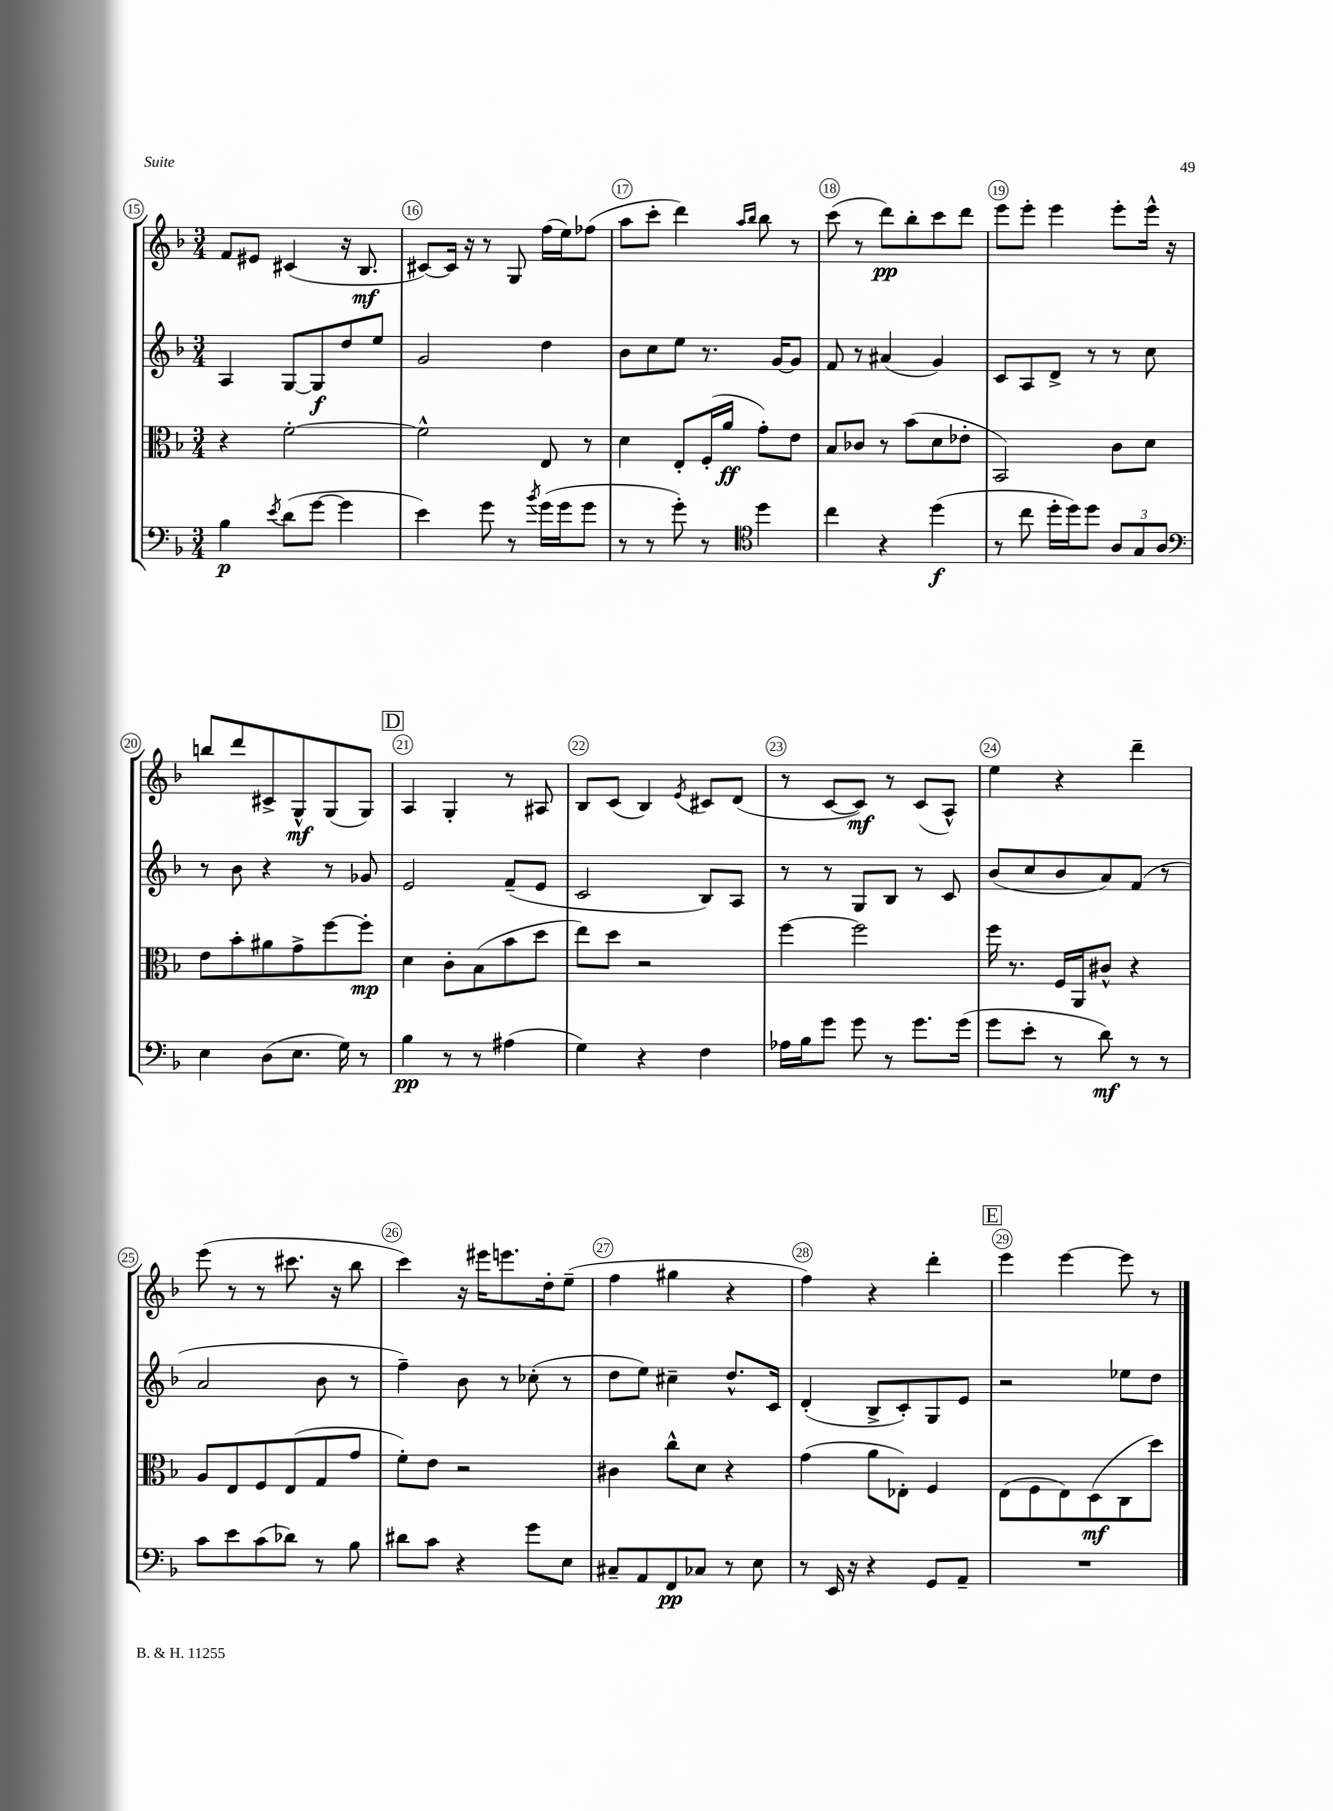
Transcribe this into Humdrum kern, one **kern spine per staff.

**kern	**kern	**kern	**kern
*staff4	*staff3	*staff2	*staff1
*clefF4	*clefC3	*clefG2	*clefG2
*k[b-]	*k[b-]	*k[b-]	*k[b-]
*M3/4	*M3/4	*M3/4	*M3/4
4B-	4r	4A	8f
.	.	.	8e#
8qe	.	.	.
(8d	[2f'	[8G	(4c#
[8g	.	8G]	.
4g]	.	8dd	16r
.	.	.	8.B-
.	.	8ee	.
=	=	=	=
4e)	2f^^]	2g	[8c#)
.	.	.	16c#]
.	.	.	16r
8g	.	.	8r
8r	.	.	8G
8qb-	.	.	.
(16g	8E	4dd	(16ff
16g	.	.	16ee)
8g	8r	.	(8ff-
=	=	=	=
8r	4d	8b-	8aa
8r	.	8cc	8ccc'
8g')	8E'	8ee	4ddd)
8r	(16F'	8.r	.
.	16a	.	.
*clefC4	*	*	*
.	.	.	16qqaa
.	.	.	16qqbb-
4dd	8g')	.	8bb-
.	.	[16g	.
.	8e	8g]	8r
=	=	=	=
4cc	8B-	8f	(8ccc
.	8c-	8r	8r
4r	8r	(4a#	8ddd)
.	(8b-	.	8bb-'
(4dd	8d	4g)	8ccc
.	8e-'	.	8ddd
=	=	=	=
8r	2BB-)	8c	8eee
8cc	.	8A	8eee'
16dd'	.	8d^	4eee
16dd)	.	.	.
8dd	.	8r	.
12A	8c	8r	8eee'
12G	.	.	.
.	8d	8cc	16eee^^
12A	.	.	.
.	.	.	16r
=	=	=	=
*clefF4	*	*	*
4E	8e	8r	8bb
.	8b-'	8b-	8ddd
(8D	8a#	4r	8c#^
8.E	8g^	.	8G^^
.	[8ff	8r	(8G
16G)	.	.	.
8r	8ff']	8g-	8G)
=	=	=	=
4B-	4d	2e	4A
8r	8c'	.	4G'
8r	(8B-	.	.
(4A#	8b-	(8f~	8r
.	8dd	8e	8A#
=	=	=	=
4G)	8ee)	2c	8B-
.	8dd	.	(8c
4r	2r	.	4B-)
.	.	.	8qe
4F	.	8B-)	8c#
.	.	8A	(8d
=	=	=	=
16A-	[4ff	8r	8r
16B-	.	.	.
8g	.	8r	[8c
8g	2ff]	8G	8c])
8r	.	8B-	8r
8.g	.	8r	(8c
.	.	8c	8A^^)
(16g	.	.	.
=	=	=	=
8g	16ff	(8b-	4ee
.	8.r	.	.
8e'	.	8cc	.
8r	16F	8b-	4r
.	16AA	.	.
8d)	8c#^^	8a)	.
8r	4r	(8f	4ddd~
8r	.	8r	.
=	=	=	=
8c	8A	2a	(8eee
8e	8E	.	8r
(8c	8F	.	8r
8d-)	(8E	.	8.ccc#
8r	8G	8b-	.
.	.	.	16r
8B-	8g	8r	8bb-
=	=	=	=
8d#	8f')	4ff~)	4ccc)
8c	8e	.	.
4r	2r	8b-	16r
.	.	.	16eee#
.	.	8r	8.eee
8g	.	(8cc-'	.
.	.	.	16dd'
8E	.	8r	(8ee~
=	=	=	=
8C#~	4c#	8dd	4ff
8AA	.	8ee)	.
8FF	8cc^^	4cc#~	4gg#
8C-	8d	.	.
8r	4r	8.dd^^	4r
8E	.	.	.
.	.	16c	.
=	=	=	=
8r	(4g	(4d'	4ff)
16EE	.	.	.
16r	.	.	.
4r	8a	8B-^	4r
.	8E-')	8c')	.
8GG	4F	8G	4ddd'
8AA~	.	8e	.
=	=	=	=
2.r	(8E	2r	4eee
.	8F	.	.
.	8E)	.	[4eee
.	(8D	.	.
.	8C	8ee-	8eee]
.	8dd)	8dd	8r
==	==	==	==
*-	*-	*-	*-
